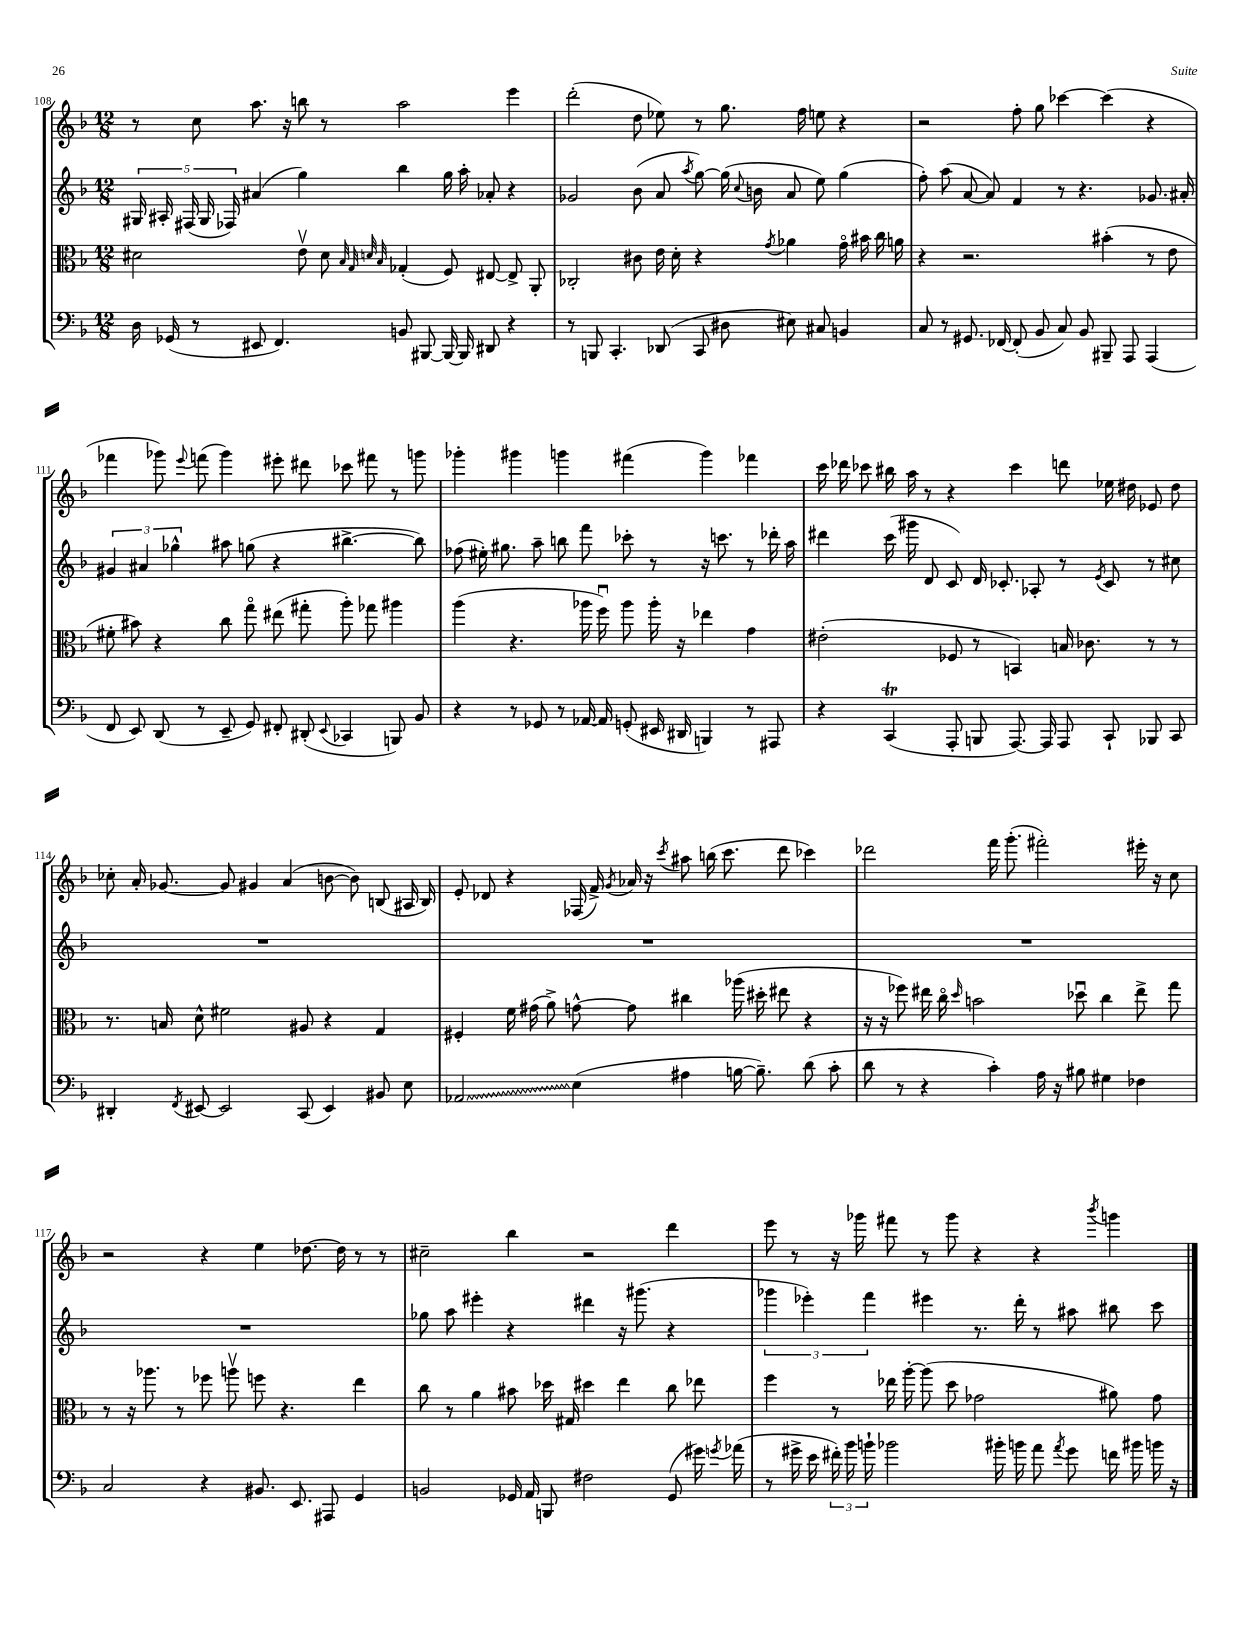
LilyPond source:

<<
\new StaffGroup <<
\new Staff = "s0" {
    \clef treble \key f \major \numericTimeSignature \time 12/8
    \autoBeamOff r8 c''8 a''8. r16 b''8 r8 a''2 e'''4 |
    d'''2-.( d''8 ees''8) r8 g''8. f''16 e''8 r4 |
    r2 f''8-. g''8 ces'''4~ ces'''4( r4 |
    fes'''4 ges'''8) \appoggiatura { e'''8 } f'''8( ges'''4) eis'''8-. dis'''8 ces'''8 fis'''8 r8 g'''8 |
    ges'''4-. gis'''4 g'''4 fis'''4( g'''4) fes'''4 |
    c'''16 des'''16 ces'''8 bis''16 a''16 r8 r4 ces'''4 d'''8 ees''16 dis''16 ees'8 dis''8 |
    ces''8-. a'16-. ges'8.~ ges'8 gis'4 a'4( b'8~ b'8) b8( ais16 b16) |
    e'8-. des'8 r4 fes16( f'16->) \acciaccatura { g'8 } aes'16 r16 \acciaccatura { c'''8 } ais''8 b''16( c'''8. d'''8 ces'''4) |
    des'''2 f'''16 g'''8.-.( fis'''2-.) eis'''16-. r16 c''8 |
    r2 r4 e''4 des''8.~ des''16 r8 r8 |
    cis''2-- bes''4 r2 d'''4 |
    e'''8 r8 r16 ges'''16 fis'''8 r8 ges'''8 r4 r4 \acciaccatura { bes'''8 } g'''4 \bar "|." |
}
\new Staff = "s1" {
    \clef treble \key f \major \numericTimeSignature \time 12/8
    \autoBeamOff \tuplet 5/4 { gis16 ais16-. fis16( gis16 fes16) } ais'4( g''4) bes''4 g''16 a''16-. aes'8-. r4 |
    ges'2 bes'8( a'8 \acciaccatura { a''8 } g''8~) g''16( \appoggiatura { c''8 } b'16 a'8 e''8) g''4( |
    f''8-.) a''8( a'8~ a'8) f'4 r8 r4. ges'8. ais'16-. |
    \tuplet 3/2 { gis'4 ais'4 ges''4-^ } ais''8 g''8( r4 bis''4.~-> bis''8) |
    fes''8( eis''16-.) gis''8. a''8-- b''8 f'''8 ces'''8-. r8 r16 c'''8. r8 des'''16-. a''16 |
    dis'''4 c'''16( gis'''16 d'8 c'8) d'16 ces'8.-. aes8-. r8 \acciaccatura { e'8 } ces'8 r8 cis''8 |
    R1. |
    R1. |
    R1. |
    R1. |
    ges''8 a''8 eis'''4-. r4 dis'''4 r16 gis'''8.( r4 |
    \tuplet 3/2 { ges'''4 ees'''4-.) f'''4 } eis'''4 r8. d'''16-. r8 ais''8 bis''8 c'''8 \bar "|." |
}
\new Staff = "s2" {
    \clef alto \key f \major \numericTimeSignature \time 12/8
    \autoBeamOff dis'2 e'8\upbow dis'8 \grace { bes32 g32 d'32 bes32 } ges4-.( f8) eis8~ eis8-> a,8-. |
    ces2-. cis'8 e'16 d'16-. r4 \acciaccatura { g'8 } aes'4 g'16\flageolet bis'16 c''16 a'16 |
    r4 r2. bis'4-.( r8 e'8 |
    fis'8-. bis'8) r4 c''8 g''8\flageolet eis''8( gis''8-. a''8-.) ges''8 ais''4 |
    a''4( r4. aes''16 f''16\downbow) aes''8 aes''16-. r16 ees''4 g'4 |
    eis'2-.( fes8 r8 b,4) b16 ces'8. r8 r8 |
    r8. b16 d'8-^ fis'2 ais8 r4 g4 |
    fis4-. f'16 gis'16( a'8->) g'8~-^ g'8 cis''4 aes''16( dis''16-. eis''8 r4 |
    r16 r16 fes''8) eis''16 c''16\flageolet \grace { d''16 } b'2 des''8\downbow c''4 eis''8-> g''8 |
    r8 r16 aes''8. r8 fes''8 a''8\upbow f''8 r4. e''4 |
    c''8 r8 a'4 bis'8 des''16 gis16 dis''4 e''4 c''8 ees''8 |
    f''4 r8 ees''16 a''16~-. a''8( d''8 ges'2 ais'8) ges'8 \bar "|." |
}
\new Staff = "s3" {
    \clef bass \key f \major \numericTimeSignature \time 12/8
    \autoBeamOff d16 ges,16( r8 eis,8 f,4.) b,8 bis,,8~ bis,,16~ bis,,16 dis,8 r4 |
    r8 b,,8 c,4.-. des,8( c,8 dis8 eis8) cis8 b,4 |
    c8 r8 gis,8. fes,16~ fes,8-.( bes,8 c8) bes,8 bis,,8-- a,,8 a,,4( |
    f,8 e,8) d,8( r8 e,8-- g,8) fis,8-. dis,8-.( \appoggiatura { e,8 } ces,4 b,,8) bes,8 |
    r4 r8 ges,8 r8 aes,16~ aes,16 g,8-.( eis,16 dis,16 b,,4) r8 ais,,8 |
    r4 c,4\trill( a,,8-. b,,8 a,,8.~) a,,16 a,,8 c,8-! bes,,8 c,8 |
    dis,4-. \acciaccatura { f,8 } eis,8~ eis,2 c,8( eis,4) bis,8 e8 |
    \once \override Glissando.style = #'zigzag aes,2\glissando e4( ais4 b16~ b8.--) d'8( c'8-. |
    d'8 r8 r4 c'4-.) a16 r16 bis8 gis4 fes4 |
    c2 r4 bis,8. e,8. ais,,8 g,4 |
    b,2 ges,16 a,16 b,,8 fis2 ges,8( gis'16) \acciaccatura { g'8 } aes'16( |
    r8 gis'16-> e'16 \tuplet 3/2 { fis'16-.) bes'16 b'16-! } bes'2 bis'16-. b'16 a'8 \acciaccatura { a'8 } gis'8 f'16 bis'16 b'16 r16 \bar "|." |
}
>>
>>
\layout { \context { \Score currentBarNumber = #108 } }
